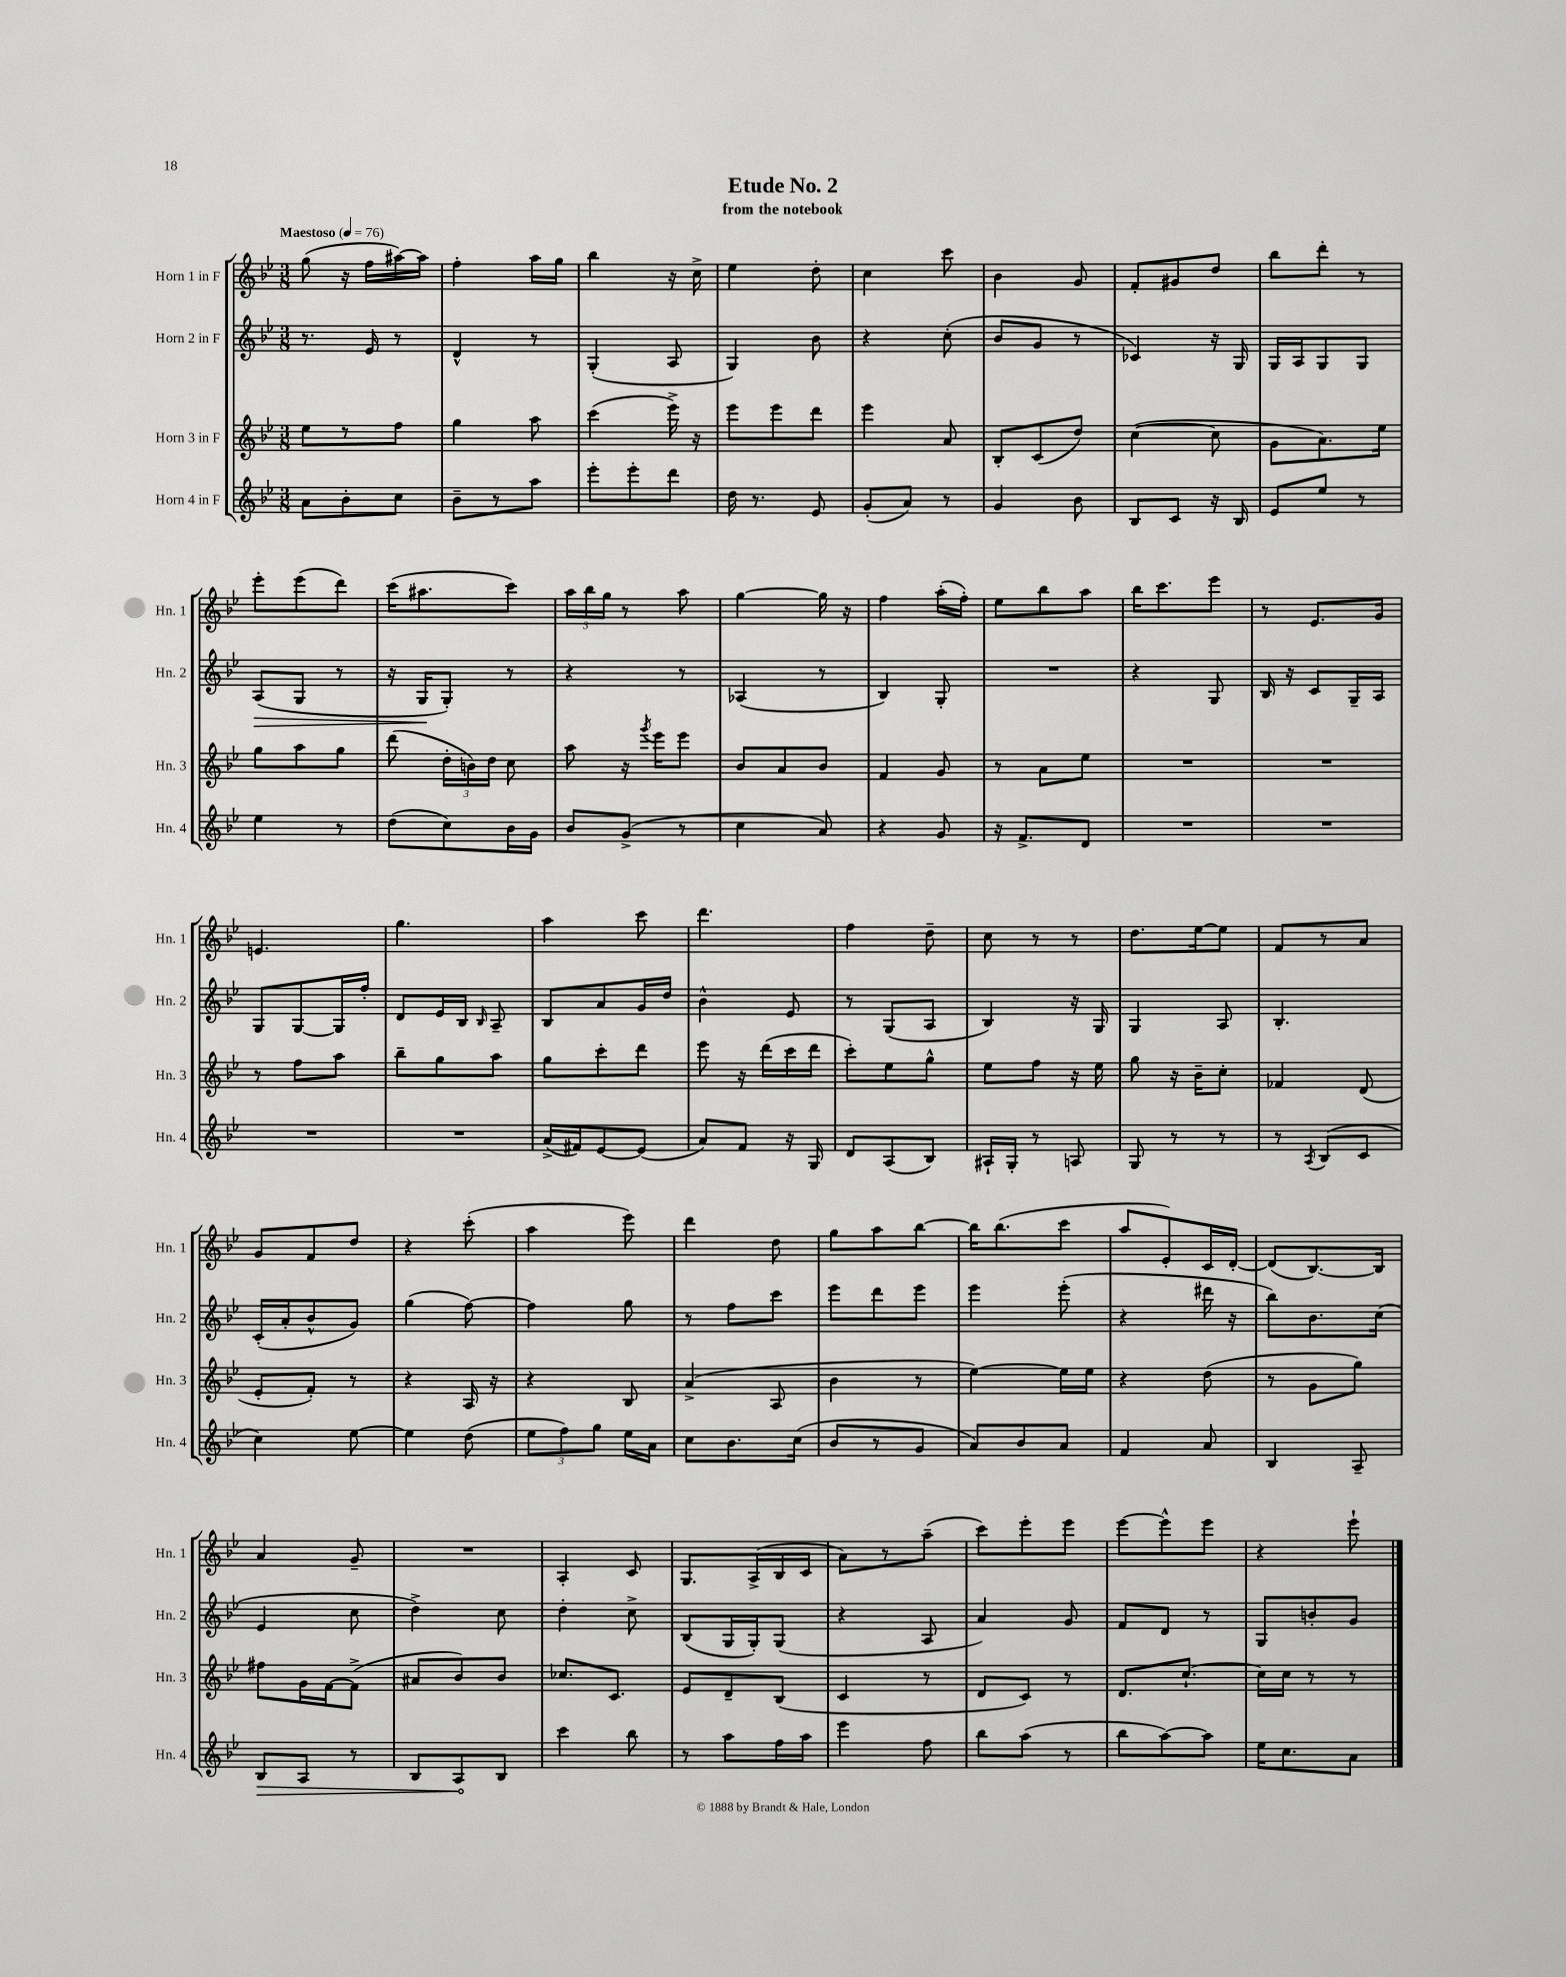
\header { title = "Etude No. 2" subtitle = "from the notebook" }
<<
\new StaffGroup <<
\new Staff = "s0" \with { instrumentName = "Horn 1 in F" shortInstrumentName = "Hn. 1" } {
    \clef treble \key bes \major \numericTimeSignature \time 3/8 \tempo "Maestoso" 4 = 76
    \autoBeamOff g''8( r16 f''16[ ais''16~) ais''16] |
    f''4-. a''16[ g''16] |
    bes''4 r16 c''16-> |
    ees''4 d''8-. |
    c''4 c'''8 |
    bes'4 g'8 |
    f'8[-. gis'8 d''8] |
    bes''8[ d'''8]-. r8 |
    ees'''8[-. ees'''8( d'''8]) |
    c'''16[( ais''8. c'''8]) |
    \tuplet 3/2 { a''16[ bes''16 g''16] } r8 a''8 |
    g''4~ g''16 r16 |
    f''4 a''16[-.( f''16]-.) |
    ees''8[ bes''8 a''8] |
    bes''16[ c'''8. ees'''8] |
    r8 ees'8.[ g'16] |
    e'4. |
    g''4. |
    a''4 c'''8 |
    d'''4. |
    f''4 d''8-- |
    c''8 r8 r8 |
    d''8.[ ees''16~ ees''8] |
    f'8[ r8 a'8] |
    g'8[ f'8 d''8] |
    r4 c'''8-.( |
    a''4 ees'''8) |
    d'''4 d''8 |
    g''8[ a''8 bes''8]~ |
    bes''16[ bes''8.( c'''8] |
    a''8[ ees'8-.) c'16 d'16]~-. |
    d'8[( bes8.~) bes16] |
    a'4 g'8-- |
    R4. |
    a4-. c'8 |
    g8.[ a16->( bes16 c'16] |
    a'8[) r8 a''8]--( |
    c'''8[) ees'''8-. ees'''8] |
    ees'''8[~ ees'''8-^ ees'''8] |
    r4 ees'''8-! \bar "|." |
}
\new Staff = "s1" \with { instrumentName = "Horn 2 in F" shortInstrumentName = "Hn. 2" } {
    \clef treble \key bes \major \numericTimeSignature \time 3/8
    \autoBeamOff r8. ees'16 r8 |
    d'4-^ r8 |
    g4-.( a8 |
    g4) bes'8 |
    r4 c''8-.( |
    bes'8[ g'8] r8 |
    ces'4) r16 g16 |
    g16[ a16 g8 g8] |
    a8[\>( g8] r8 |
    r16 g16[\! g8]-.) r8 |
    r4 r8 |
    aes4( r8 |
    bes4) g8-. |
    R4. |
    r4 g8 |
    bes16 r16 c'8[ g16-- a16] |
    g8[ g8~ g16 f''16]-. |
    d'8[ ees'16 bes16] \grace { bes16 } a8-- |
    bes8[ a'8 g'16 d''16] |
    bes'4-^ ees'8 |
    r8 g8[( a8] |
    bes4) r16 g16 |
    g4 a8 |
    bes4.-. |
    c'16[-.( a'16-. bes'8-^ g'8]) |
    g''4( f''8~) |
    f''4 g''8 |
    r8 f''8[ c'''8] |
    ees'''8[ d'''8 ees'''8] |
    ees'''4 ees'''8-.( |
    r4 dis'''16 r16 |
    bes''8[) bes'8. c''16]( |
    ees'4 c''8 |
    d''4->) c''8 |
    d''4-. c''8-> |
    bes8[( g16 g16-.) g8]( |
    r4 a8 |
    a'4) g'8 |
    f'8[ d'8] r8 |
    g8[ b'8-. g'8] \bar "|." |
}
\new Staff = "s2" \with { instrumentName = "Horn 3 in F" shortInstrumentName = "Hn. 3" } {
    \clef treble \key bes \major \numericTimeSignature \time 3/8
    \autoBeamOff ees''8[ r8 f''8] |
    g''4 a''8 |
    c'''4( ees'''16->) r16 |
    ees'''8[ ees'''8 d'''8] |
    ees'''4 a'8 |
    bes8[-. c'8( d''8]) |
    c''4~( c''8 |
    g'8[ a'8.) ees''16] |
    g''8[ a''8 g''8] |
    d'''8( \tuplet 3/2 { d''16[-. b'16) d''16] } c''8 |
    a''8 r16 \acciaccatura { g'''8 } ees'''16[ ees'''8] |
    bes'8[ a'8 bes'8] |
    f'4 g'8 |
    r8 a'8[ ees''8] |
    R4. |
    R4. |
    r8 f''8[ a''8] |
    bes''8[-- g''8 a''8] |
    g''8[ c'''8-. d'''8] |
    ees'''8 r16 d'''16[( c'''16 d'''16] |
    c'''8[-.) ees''8 g''8]-^ |
    ees''8[ f''8] r16 ees''16 |
    g''8 r16 bes'16[-- c''8]-. |
    fes'4 d'8( |
    ees'8[-. f'8]-.) r8 |
    r4 a16 r16 |
    r4 bes8 |
    a'4->( a8 |
    bes'4 r8 |
    ees''4~) ees''16[ ees''16] |
    r4 d''8( |
    r8 g'8[ g''8]) |
    fis''8[ g'16 f'16~ f'8]->( |
    ais'8[ bes'8) bes'8] |
    ces''8.[ c'8.] |
    ees'8[ d'8-- bes8]( |
    c'4 r8 |
    d'8[ c'8]) r8 |
    d'8.[ c''8.]~-! |
    c''16[ c''16] r8 r8 \bar "|." |
}
\new Staff = "s3" \with { instrumentName = "Horn 4 in F" shortInstrumentName = "Hn. 4" } {
    \clef treble \key bes \major \numericTimeSignature \time 3/8
    \autoBeamOff a'8[ bes'8-. c''8] |
    bes'8[-- r8 a''8] |
    ees'''8[-. ees'''8-. d'''8] |
    d''16 r8. ees'8 |
    g'8[-.( a'8]) r8 |
    g'4 bes'8 |
    bes8[ c'8] r16 bes16 |
    ees'8[ ees''8] r8 |
    ees''4 r8 |
    d''8[( c''8) bes'16 g'16] |
    bes'8[ g'8]->( r8 |
    c''4 a'8) |
    r4 g'8 |
    r16 f'8.[-> d'8] |
    R4. |
    R4. |
    R4. |
    R4. |
    a'16[->( fis'16) ees'8~ ees'8]( |
    a'8[) f'8] r16 g16 |
    d'8[ a8( bes8]) |
    ais16[-! g16]-. r8 a8 |
    g8 r8 r8 |
    r8 \acciaccatura { a8 } bes8[( c'8] |
    c''4) ees''8~ |
    ees''4 d''8( |
    \tuplet 3/2 { ees''8[ f''8) g''8] } ees''16[ a'16] |
    c''8[ bes'8. c''16]( |
    bes'8[ r8 g'8] |
    a'8[) bes'8 a'8] |
    f'4 a'8 |
    bes4 a8-- |
    \once \override Hairpin.circled-tip = ##t bes8[\> a8] r8 |
    bes8[ a8\! bes8] |
    c'''4 bes''8 |
    r8 a''8[ f''16 a''16] |
    ees'''4 f''8 |
    bes''8[ a''8]( r8 |
    bes''8[ a''8~) a''8] |
    ees''16[ c''8. a'8] \bar "|." |
}
>>
>>
\layout { \context { \Score \remove "Bar_number_engraver" } }
